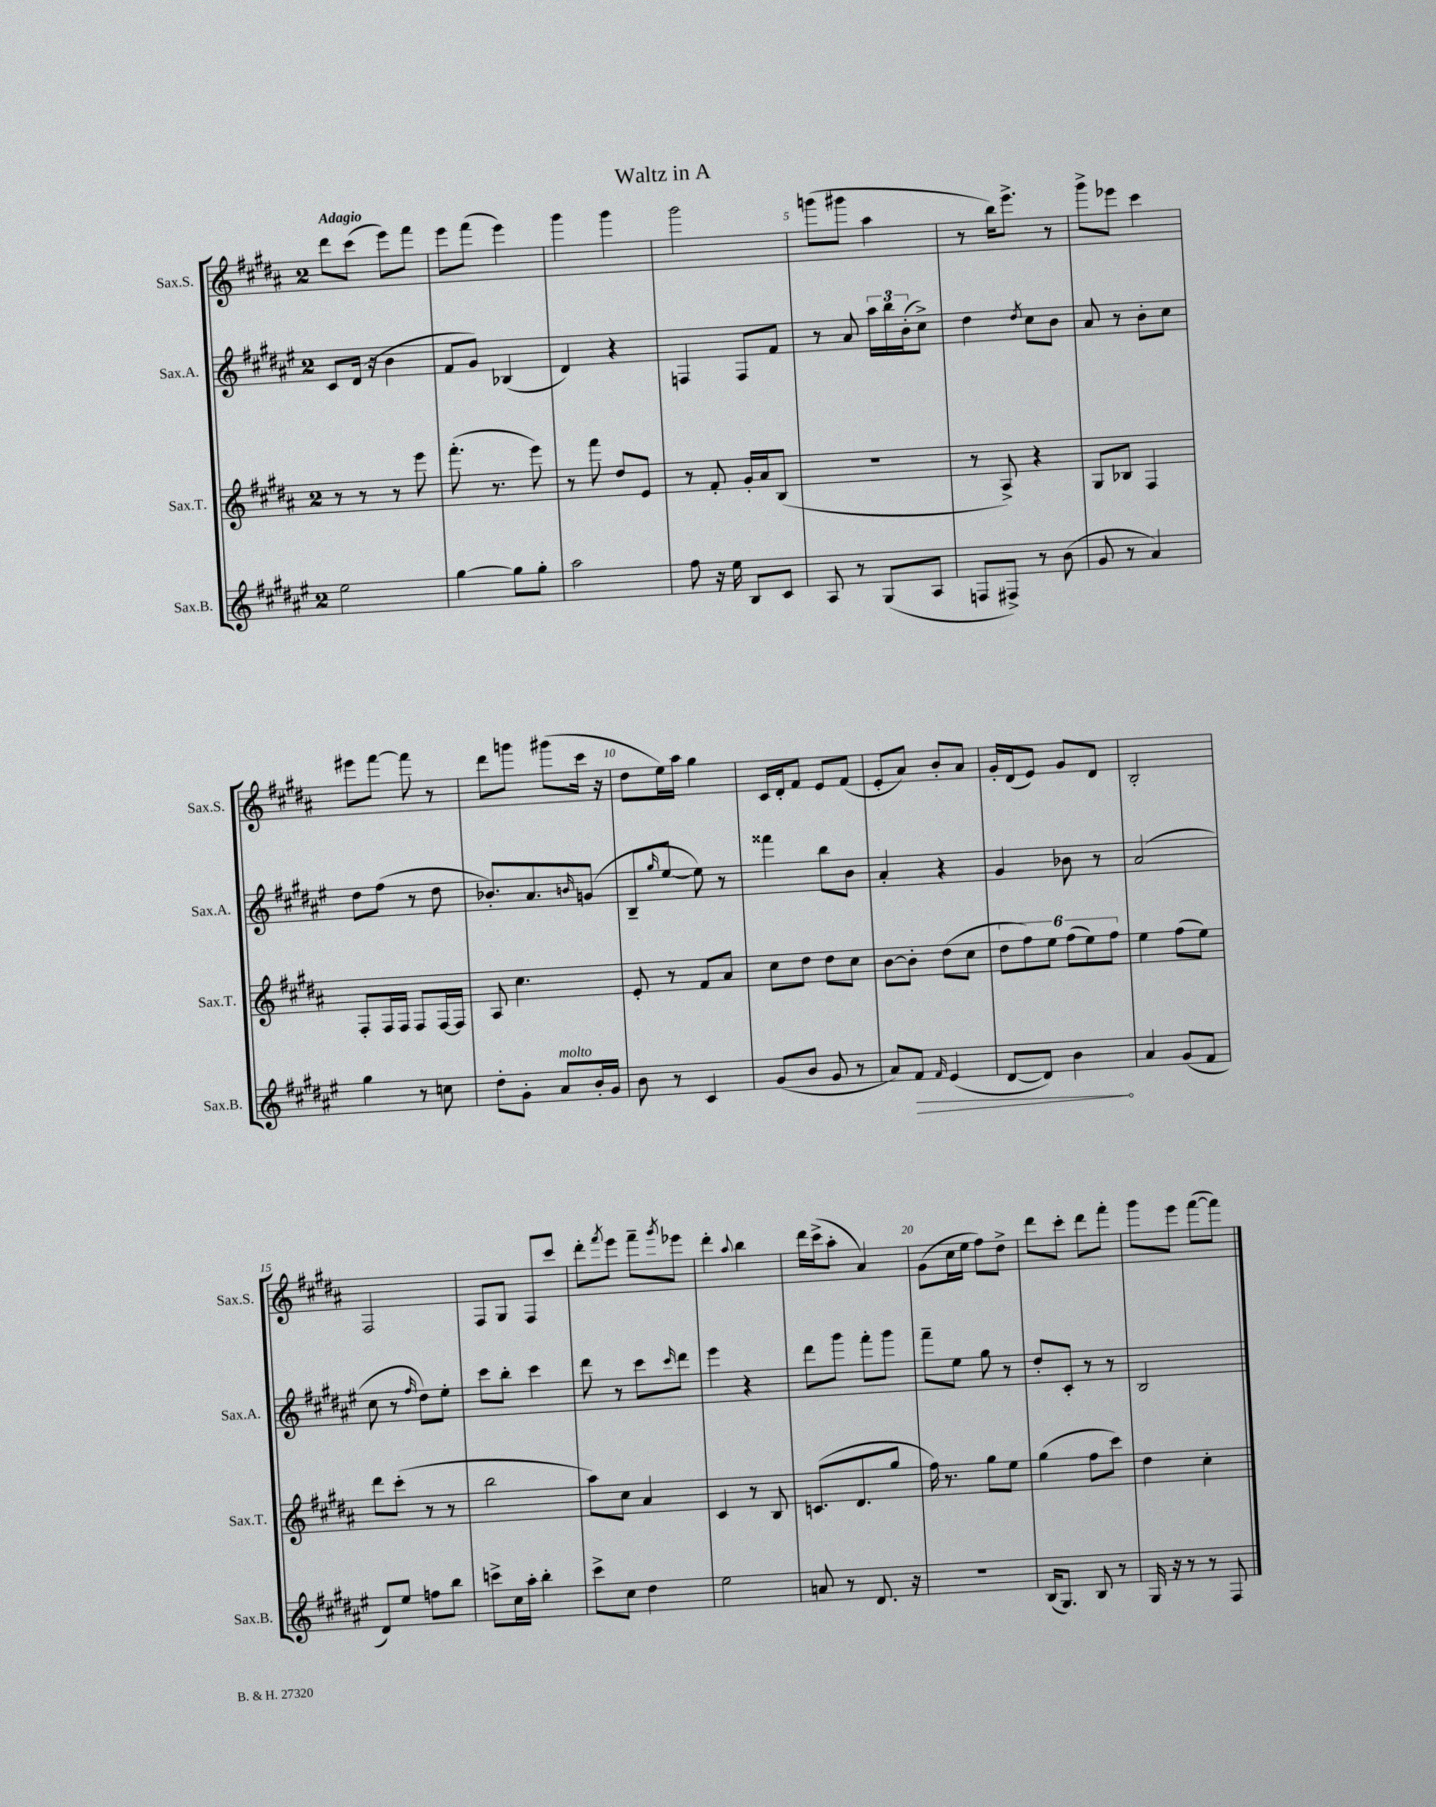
\header { title = "Waltz in A" }
<<
\new StaffGroup <<
\new Staff = "s0" \with { instrumentName = "Sax.S." shortInstrumentName = "Sax.S." } {
    \clef treble \key b \major \once \override Staff.TimeSignature.style = #'single-digit \time 2/4 \tempo "Adagio"
    dis'''8 cis'''8( e'''8) fis'''8 |
    e'''8 fis'''8( e'''4) |
    gis'''4 gis'''4 |
    gis'''2 |
    g'''8( gis'''8 ais''4 |
    r8 b''16) e'''8.-> r8 |
    gis'''8-> ees'''8 cis'''4 |
    eis'''8 fis'''8~ fis'''8 r8 |
    dis'''8 g'''8 gis'''8( cis'''16 r16 |
    dis''8 e''16) ais''16 gis''4 |
    cis'16 dis'16-. fis'8 e'8 fis'8( |
    e'8-. ais'8) b'8-. ais'8 |
    gis'16-. dis'16( e'8) gis'8 dis'8 |
    b2-. |
    fis2 |
    fis8 gis8 fis8 cis'''8 |
    dis'''8-. \acciaccatura { fis'''8 } e'''8 fis'''8-- \acciaccatura { gis'''8 } ees'''8 |
    dis'''4-. \appoggiatura { ais''8 } b''4 |
    dis'''16 cis'''16->( ais''8-. ais'4) |
    gis'8( cis''16 e''16 fis''8) dis''8-> |
    dis'''8 cis'''8-. dis'''8 fis'''8-. |
    gis'''8 e'''8 fis'''8~( fis'''8) \bar "|." |
}
\new Staff = "s1" \with { instrumentName = "Sax.A." shortInstrumentName = "Sax.A." } {
    \clef treble \key fis \major \once \override Staff.TimeSignature.style = #'single-digit \time 2/4
    cis'8 dis'16( r16 b'4 |
    fis'8 gis'8) bes4( |
    dis'4) r4 |
    f4 f8 fis'8 |
    r8 ais'8 \tuplet 3/2 { ais''16 b''16 b'16-.( } cis''8->) |
    dis''4 \acciaccatura { dis''8 } cis''8 b'8 |
    ais'8 r8 b'8-. cis''8 |
    dis''8 fis''8( r8 dis''8 |
    bes'8.-.) ais'8. \grace { b'16 } g'8( |
    b8-- \grace { gis''16 } eis''8~ eis''8) r8 |
    fisis'''4 b''8 b'8 |
    ais'4-. r4 |
    gis'4 bes'8 r8 |
    ais'2( |
    cis''8 r8 \grace { fis''16 } dis''8) eis''8-. |
    cis'''8 b''8-. cis'''4 |
    dis'''8 r8 cis'''8 \grace { cis'''16 } dis'''8 |
    eis'''4 r4 |
    dis'''8 gis'''8 fis'''8-. gis'''8 |
    fis'''8-- eis''8 gis''8 r8 |
    dis''8-. cis'8-. r8 r8 |
    b2 \bar "|." |
}
\new Staff = "s2" \with { instrumentName = "Sax.T." shortInstrumentName = "Sax.T." } {
    \clef treble \key b \major \once \override Staff.TimeSignature.style = #'single-digit \time 2/4
    r8 r8 r8 e'''8 |
    fis'''8.-.( r8. e'''8) |
    r8 fis'''8 dis''8 e'8 |
    r8 fis'8-. gis'16-. ais'16 b8( |
    R2 |
    r8 ais8->) r4 |
    gis8 bes8 fis4 |
    fis8-. fis16 fis16 fis8 fis16~ fis16 |
    ais8 cis''4. |
    e'8-. r8 fis'8 ais'8 |
    cis''8 dis''8 dis''8 cis''8 |
    b'8~ b'8-. dis''8( cis''8 |
    \tuplet 6/4 { dis''8 fis''8) e''8 fis''8( e''8) fis''8 } |
    e''4 fis''8( e''8) |
    dis'''8 cis'''8-.( r8 r8 |
    b''2 |
    ais''8) cis''8 ais'4 |
    cis'4 r8 b8 |
    c'8.( dis'8. gis''8 |
    fis''16) r8. gis''8 e''8 |
    gis''4( fis''8 cis'''8) |
    dis''4 cis''4-. \bar "|." |
}
\new Staff = "s3" \with { instrumentName = "Sax.B." shortInstrumentName = "Sax.B." } {
    \clef treble \key fis \major \once \override Staff.TimeSignature.style = #'single-digit \time 2/4
    eis''2 |
    gis''4~ gis''8 gis''8-. |
    ais''2 |
    fis''8 r16 eis''16 b8 cis'8 |
    ais8 r8 gis8( ais8 |
    f8 fis8->) r8 b'8( |
    gis'8 r8 ais'4) |
    gis''4 r8 c''8 |
    dis''8-. gis'8-. ais'8^\markup { \italic "molto" } b'16-. gis'16 |
    b'8 r8 cis'4 |
    gis'8( b'8 gis'8 r8 |
    ais'8) \once \override Hairpin.circled-tip = ##t fis'8\> \grace { fis'16 } eis'4( |
    dis'8~ dis'8) b'4\! |
    ais'4 gis'8( fis'8 |
    dis'8) eis''8 f''8 b''8 |
    c'''8-> cis''16 ais''16-. b''4-. |
    cis'''8-> cis''8 dis''4 |
    eis''2 |
    a'8 r8 dis'8. r16 |
    r2 |
    b16( gis8.) b8 r8 |
    gis16 r16 r8 r8 fis8 \bar "|." |
}
>>
>>
\layout { \context { \Score \override BarNumber.break-visibility = ##(#f #t #t) barNumberVisibility = #(every-nth-bar-number-visible 5) } }
